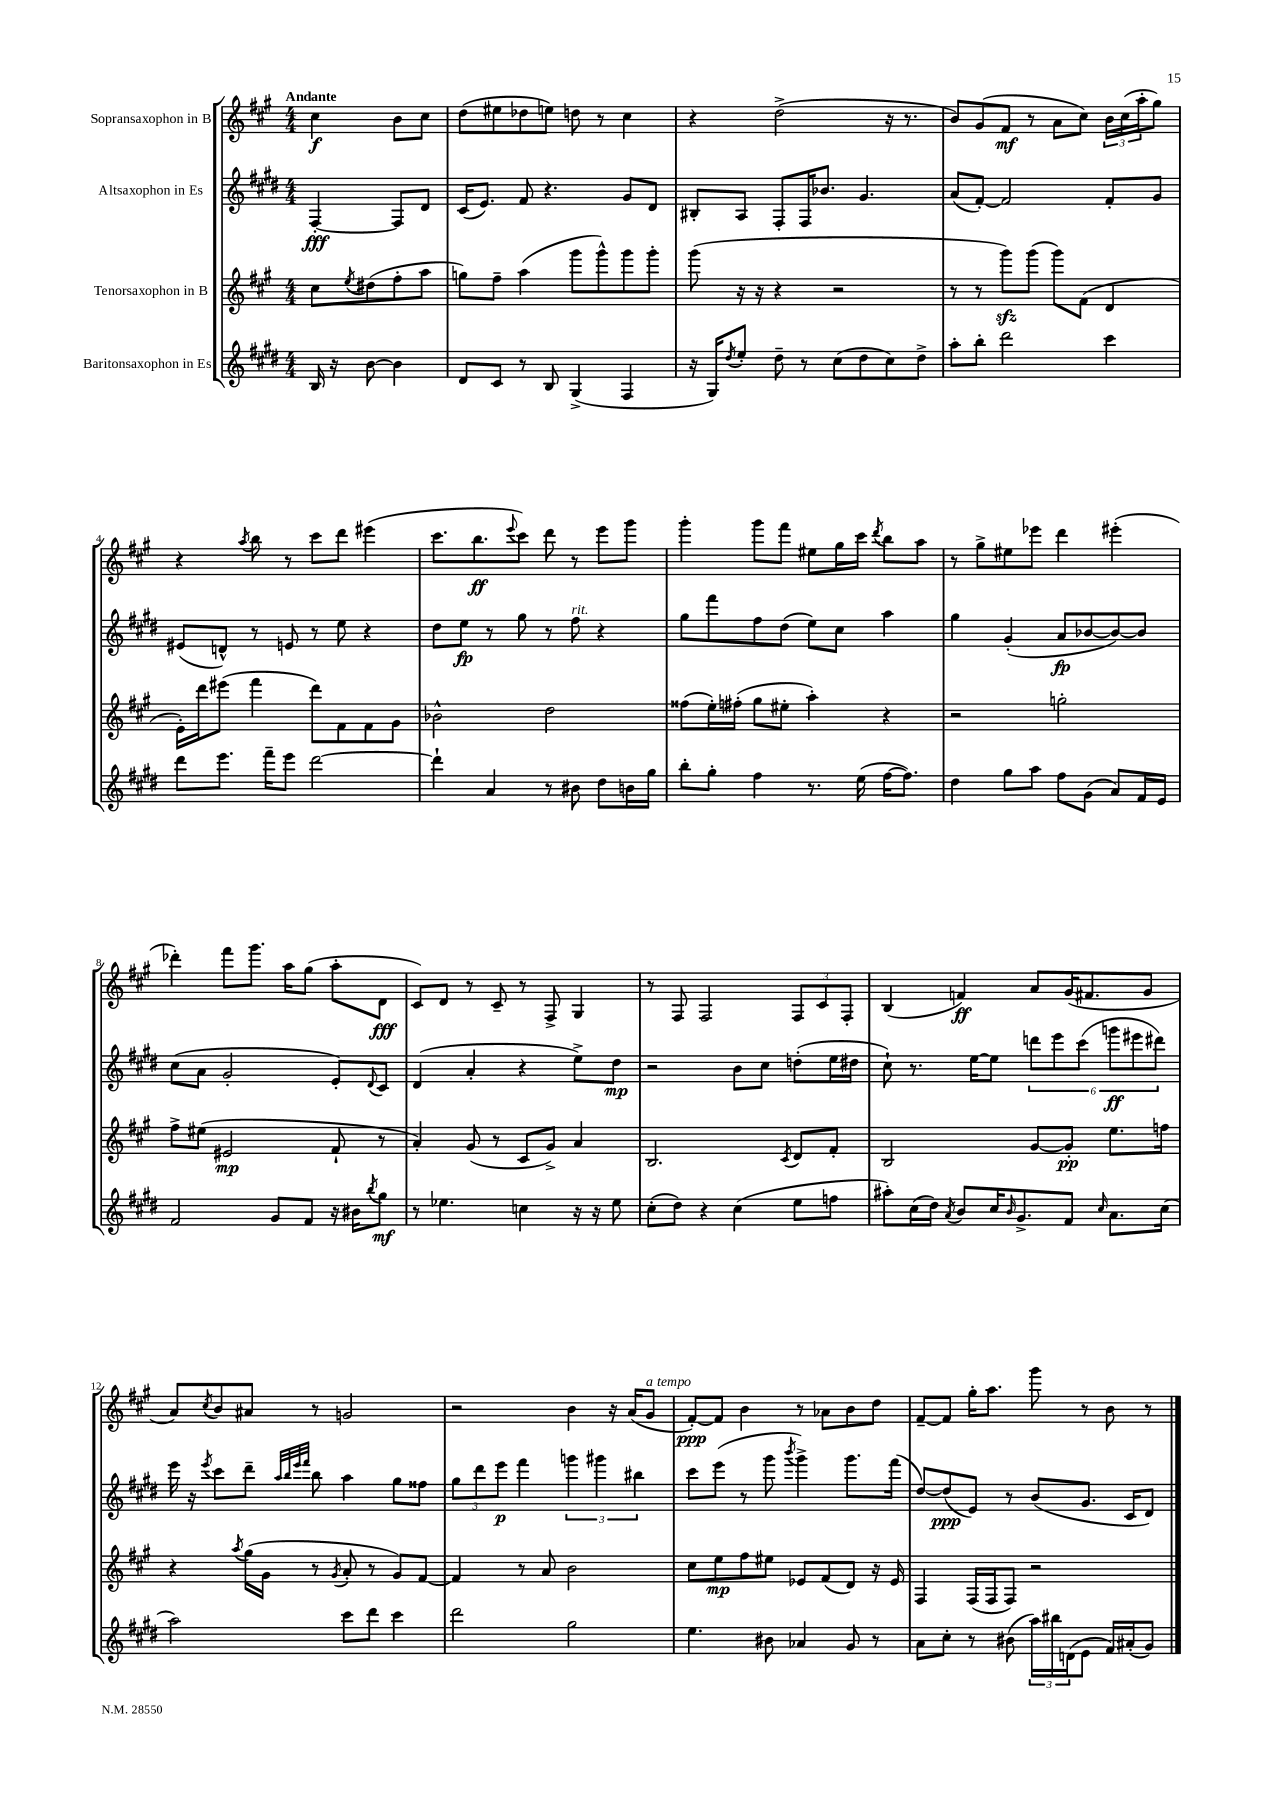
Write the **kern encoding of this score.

**kern	**kern	**kern	**kern
*staff4	*staff3	*staff2	*staff1
*clefG2	*clefG2	*clefG2	*clefG2
*k[f#c#g#d#]	*k[f#c#g#]	*k[f#c#g#d#]	*k[f#c#g#]
*M4/4	*M4/4	*M4/4	*M4/4
16B	8cc#	[4F#'	4cc#
16r	.	.	.
.	8qee	.	.
[8b	(8dd#	.	.
4b]	8ff#'	8F#]	8b
.	8aa	8d#	8cc#
=	=	=	=
8d#	8gg)	(16c#	(8dd
.	.	8.e)	.
8c#	8ff#~	.	8ee#
8r	(4aa	8f#	8dd-
8B	.	4.r	8ee)
(4G#^	8ggg#	.	8dd
.	8ggg#^^)	.	8r
4F#	8ggg#	8g#	4cc#
.	8ggg#'	8d#	.
=	=	=	=
16r	(8ggg#	8B#'	4r
16G#)	.	.	.
8qdd#	.	.	.
8ee'	16r	8A	.
.	16r	.	.
8dd#~	4r	8F#'	(2dd^
8r	.	16F#	.
.	.	8.b-	.
(8cc#	2r	.	.
8dd#	.	4.g#	.
8cc#)	.	.	16r
.	.	.	8.r
8dd#^	.	.	.
=	=	=	=
8aa'	8r	(8a	8b)
8bb'	8r	[8f#')	(8g#
2ddd#	8ggg#)	2f#]	8f#
.	(8ggg#	.	8r
.	8ggg#)	.	8a
.	(8f#	.	8cc#)
4ccc#	4d	8f#'	24b
.	.	.	(24cc#
.	.	.	24aa'
.	.	8g#	8gg#)
=	=	=	=
8ddd#	16e')	(8e#	4r
.	16ddd	.	.
8.eee	(8eee#	8d^^)	.
.	.	.	8qaa
.	4fff#	8r	8bb
16fff#~	.	.	.
8eee	.	8e	8r
[2ddd#	8ddd)	8r	8ccc#
.	8f#	8ee	8ddd
.	8f#	4r	(4eee#
.	8g#	.	.
=	=	=	=
4ddd#`]	2b-^^	8dd#	8.ccc#
.	.	8ee	.
.	.	.	8.bb
4a	.	8r	.
.	.	.	8qqeee
.	.	8gg#	8ccc#)
8r	2dd	8r	8ddd
8b#	.	8ff#	8r
8dd#	.	4r	8eee
16b	.	.	8ggg#
16gg#	.	.	.
=	=	=	=
8bb'	(8ff##	8gg#	4ggg#'
8gg#'	16ee')	8fff#	.
.	(16ff#'	.	.
4ff#	8gg#	8ff#	8ggg#
.	8ee#'	(8dd#	8fff#
8.r	4aa')	8ee)	8ee#
.	.	8cc#	16gg#
(16ee	.	.	16ccc#
.	.	.	8qddd
[16ff#	4r	4aa	8bb
8.ff#])	.	.	.
.	.	.	8aa
=	=	=	=
4dd#	2r	4gg#	8r
.	.	.	8gg#^
8gg#	.	(4g#'	8ee#
8aa	.	.	8eee-
8ff#	2gg'	8a	4ddd
(8g#	.	[8b-	.
8a)	.	8b-_)	(4eee#'
16f#	.	8b-]	.
16e	.	.	.
=	=	=	=
2f#	8ff#^	(8cc#	4ddd-')
.	(8ee#	8a	.
.	2e#	2g#'	8fff#
.	.	.	8.ggg#
8g#	.	.	.
.	.	.	16aa
8f#	.	.	(8gg#
16r	8f#`	8e')	8aa'
16b#	.	.	.
8qbb	.	8qqd#	.
8gg#	8r	8c#	8d
=	=	=	=
8r	4a')	(4d#	8c#)
4.ee-	.	.	8d
.	(8g#	4a'	8r
.	8r	.	8c#~
4cc	8c#	4r	8r
.	8g#^)	.	8F#^
16r	4a	8ee^)	4G#
16r	.	.	.
8ee-	.	8dd#	.
=	=	=	=
(8cc#'	2.B	2r	8r
8dd#)	.	.	8F#
4r	.	.	2F#
(4cc#	.	8b	.
.	.	8cc#	.
.	8qc#	.	.
8ee	8d	(8dd'	12F#
.	.	.	12c#
8ff	8f#'	16ee	.
.	.	.	12F#'
.	.	16dd#	.
=	=	=	=
8aa#')	2B	8cc#`)	(4B
(16cc#	.	8.r	.
16dd#)	.	.	.
8qa	.	.	.
8b	.	.	4f)
.	.	[16ee	.
16cc#	.	8ee]	.
16qqb	.	.	.
8.g#^	.	.	.
.	[8g#	12ddd	8a
.	.	12eee	.
8f#	8g#']	.	(16g#
.	.	(12ccc#	.
.	.	.	8.f#
16qqcc#	.	.	.
8.a	8.ee	12ggg	.
.	.	12eee#	.
.	.	.	8g#
.	.	12ddd#)	.
(16cc#	16ff	.	.
=	=	=	=
2aa)	4r	16eee	8a)
.	.	16r	.
.	.	8qeee	8qcc#
.	.	8ccc#	8b
.	8qaa	.	.
.	(16gg#	8ddd#~	8a#
.	16g#	.	.
.	.	32qqaa	.
.	.	32qqbb	.
.	.	32qqeee	.
.	.	32qqfff#	.
.	8r	8bb	8r
.	8qg#	.	.
8ccc#	8a'	4aa	2g
8ddd#	8r	.	.
4ccc#	8g#)	8gg#	.
.	[8f#	8ff##	.
=	=	=	=
2ddd#	4f#]	12gg#	2r
.	.	12ddd#	.
.	.	12eee	.
.	8r	4fff#	.
.	8a	.	.
2gg#	2b	6ggg	4b
.	.	6ggg#	.
.	.	.	16r
.	.	.	(16a
.	.	6bb#	.
.	.	.	8g#
=	=	=	=
4.ee	8cc#	8ccc#	[8f#')
.	8ee	(8eee	8f#]
.	8ff#	8r	4b
8b#	8ee#	8ggg#	.
.	.	8qbbb	.
4a-	8e-	4ggg#^)	8r
.	(8f#	.	8a-
8g#	8d)	8.ggg#	8b
8r	16r	.	8dd
.	16e-	(16fff#	.
=	=	=	=
8a	4F#	[8dd#)	[8f#~
8cc#'	.	(8dd#]	8f#]
8r	(16F#	8e)	16gg#'
.	16F#	.	8.aa
(8b#	8F#)	8r	.
24aa)	2r	(8b	8ggg#
24bb#	.	.	.
(24d	.	.	.
8e	.	8.g#	8r
16f#)	.	.	8b
(16a#'	.	16c#	.
8g#)	.	8d#)	8r
==	==	==	==
*-	*-	*-	*-
